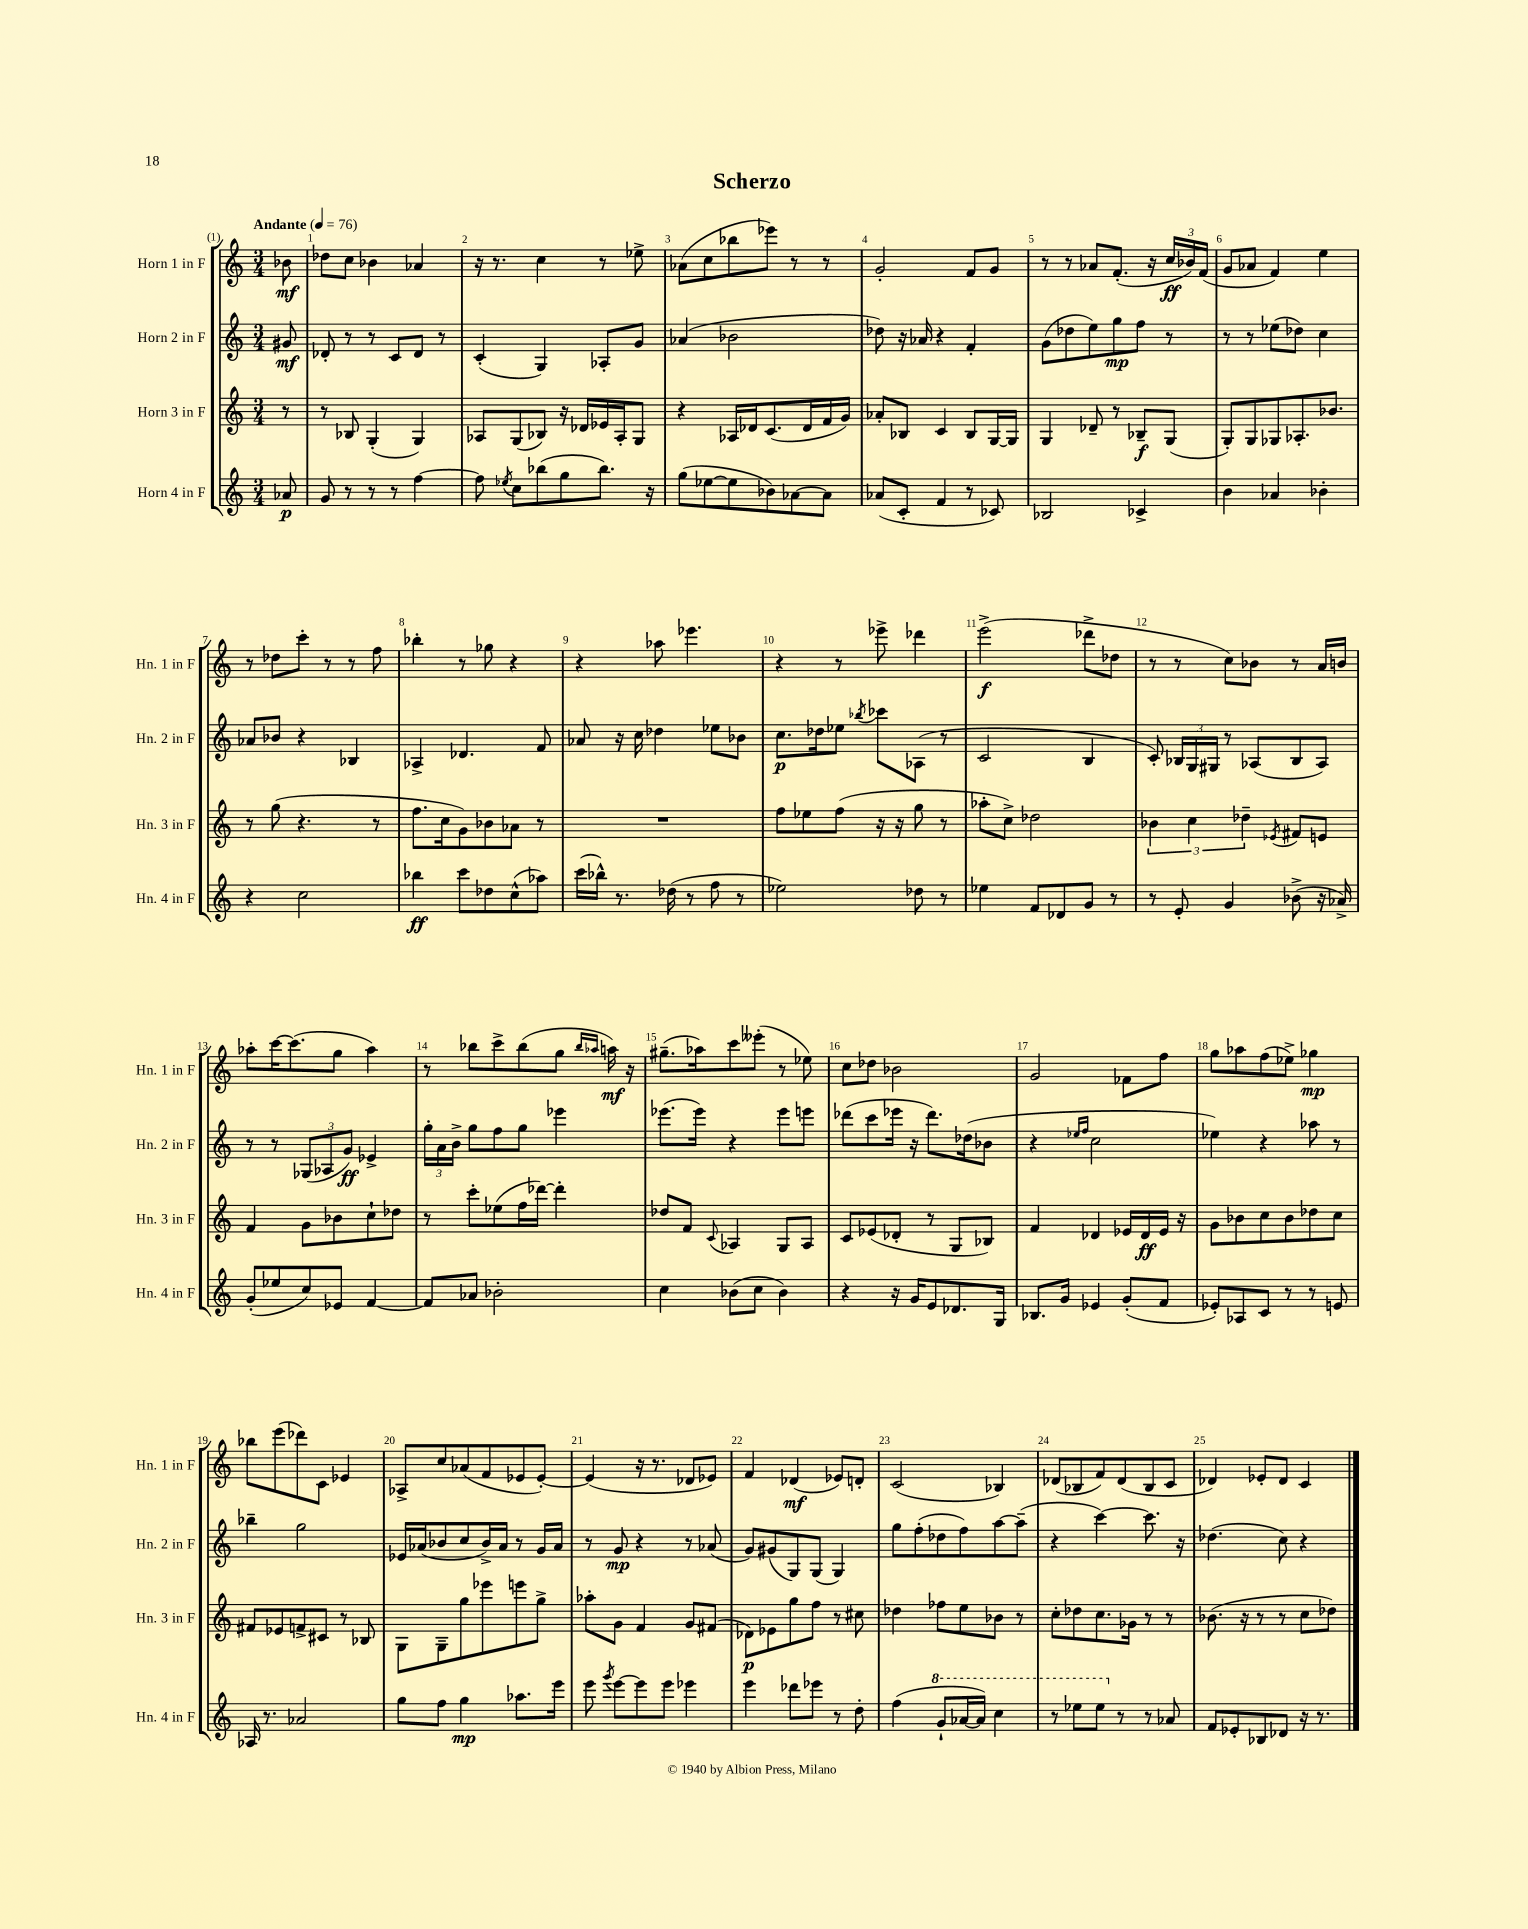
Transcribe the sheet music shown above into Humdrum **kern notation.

**kern	**kern	**kern	**kern
*staff4	*staff3	*staff2	*staff1
*clefG2	*clefG2	*clefG2	*clefG2
*k[]	*k[]	*k[]	*k[]
*M3/4	*M3/4	*M3/4	*M3/4
*MM76	*MM76	*MM76	*MM76
8a-	8r	8g#	8b-
=	=	=	=
8g	8r	8d-'	8dd-
8r	8B-	8r	8cc
8r	(4G'	8r	4b-
8r	.	8c	.
[4ff	4G)	8d-	4a-
.	.	8r	.
=	=	=	=
8ff]	8A-	(4c'	16r
.	.	.	8.r
8qee-	.	.	.
8cc	(8G	.	.
(8bb-	8B-)	4G)	4cc
8gg	16r	.	.
.	16d-	.	.
8.bb-)	16e-	8A-'	8r
.	16A-'	.	.
.	8G	8g	8ee-^
16r	.	.	.
=	=	=	=
(8gg	4r	(4a-	(8a-
[8ee-	.	.	8cc
8ee-]	16A-	2b-	8bb-
.	16d-	.	.
8b-)	(8.c	.	8eee-)
[8a-	.	.	8r
.	16d-	.	.
8a-]	16f	.	8r
.	16g)	.	.
=	=	=	=
(8a-	8a-'	8dd-)	2g'
8c'	8B-	16r	.
.	.	16a-	.
4f	4c	4r	.
8r	8B-	4f'	8f
8c-)	[16G	.	8g
.	16G]	.	.
=	=	=	=
2B-	4G	(8g	8r
.	.	8dd-	8r
.	8d-~	8ee)	8a-
.	8r	8gg	(8.f'
4c-^	8B-~	8ff	.
.	.	.	16r
.	(8G	8r	24cc
.	.	.	24b-)
.	.	.	(24f
=	=	=	=
4b	8G')	8r	8g
.	8G	8r	8a-
4a-	8G-	(8ee-	4f)
.	8.A-'	8dd-)	.
4b-'	.	4cc	4ee
.	8.b-	.	.
=	=	=	=
4r	8r	8a-	8r
.	(8gg	8b-	8dd-
2cc	4.r	4r	8ccc'
.	.	.	8r
.	.	4B-	8r
.	8r	.	8ff
=	=	=	=
4bb-	8.ff	4A-^	4bb-'
.	16cc	.	.
8ccc	8g)	4.d-	8r
8dd-	8b-	.	8gg-
(8cc^^	8a-	.	4r
8aa-)	8r	8f	.
=	=	=	=
(16ccc	2.r	8a-	4r
16bb-^^)	.	.	.
8.r	.	16r	.
.	.	16cc	.
.	.	4dd-	8aa-
(16dd-	.	.	.
8r	.	.	4.eee-
8ff	.	8ee-	.
8r	.	8b-	.
=	=	=	=
2ee-)	8ff	8.cc	4r
.	8ee-	.	.
.	.	16dd-	.
.	(8ff	8ee-	8r
.	.	8qbb-	.
.	16r	8ccc-	8eee-^
.	16r	.	.
8dd-	8gg	(8A-	4ddd-
8r	8r	8r	.
=	=	=	=
4ee-	8aa-'	2c	(2eee^
.	8cc^)	.	.
8f	2dd-	.	.
8d-	.	.	.
8g	.	4B	8ddd-^
8r	.	.	8dd-
=	=	=	=
8r	6b-	8c')	8r
8e'	.	24B-	8r
.	6cc	24G	.
.	.	24G#	.
4g	.	8r	8cc)
.	6dd-~	.	.
.	.	(8A-	8b-
.	8qe-	.	.
(8b-^	8f#	8B-	8r
16r	8e	8A-)	16a
16a-^)	.	.	16b
=	=	=	=
(8g'	4f	8r	8aa-'
8ee-	.	8r	[16ccc
.	.	.	(8.ccc]
8cc)	8g	(12G-	.
.	.	12A-	.
8e-	8b-	.	8gg
.	.	12g)	.
[4f	8cc`	4e-^	4aa-)
.	8dd-	.	.
=	=	=	=
8f]	8r	24gg'	8r
.	.	24a	.
.	.	24b^	.
8a-	8ccc'	8gg	8bb-
2b-'	(8ee-	8ff	8ccc^
.	16ff	8gg	(8bb-
.	[16ddd-)	.	.
.	4ddd-']	4eee-	8gg
.	.	.	16qqbb-
.	.	.	16qqaa-
.	.	.	16aa)
.	.	.	16r
=	=	=	=
4cc	8dd-	(8.eee-	(8.gg#~
.	8f	.	.
.	.	16eee-)	16aa-)
.	8qqc	.	.
(8b-	4A-	4r	8ccc
8cc	.	.	(8eee--'
4b-)	8G	8eee-	8r
.	8A-	8eee	8ee-)
=	=	=	=
4r	8c	(8ddd-	8cc
.	(8e-	8ccc	8dd-
16r	8d-'	16eee-	2b-
16g	.	16r	.
8e	8r	8.ddd-)	.
8.d-	8G	.	.
.	.	(16dd-	.
.	8B-)	8b-	.
16G	.	.	.
=	=	=	=
8.B-	4f	4r	2g
16g	.	.	.
.	.	16qqee-	.
.	.	16qqff	.
4e-	4d-	2cc	.
(8g'	16e-	.	8f-
.	16d-	.	.
8f	16e-	.	8ff
.	16r	.	.
=	=	=	=
8e-')	8g	4ee-)	8gg
8A-	8b-	.	8aa-
8c	8cc	4r	(8ff
8r	8b-	.	8ee-^)
8r	8dd-	8aa-	4gg-
8e	8cc	8r	.
=	=	=	=
16A-	8f#	4bb-~	8bb-
8.r	.	.	.
.	8e-	.	(8eee
2a-	8f^	2gg	8ddd-)
.	8c#	.	8c
.	8r	.	4e-
.	8B-	.	.
=	=	=	=
8gg	8G	16e-	8A-^
.	.	(16a-	.
8ff	8G~	8b-	8cc
4gg	8gg	8cc	(8a-
.	8eee-	16b-^)	8f
.	.	16a-	.
8.aa-	8eee	8r	8e-
.	8gg^	16g	[8e-')
16eee	.	16a-	.
=	=	=	=
8eee	8aa-'	8r	(4e-]
8qggg	.	.	.
[8eee	8g	8g	.
8eee]	4f	4r	16r
.	.	.	8.r
8eee	.	.	.
4eee-	8g	8r	8d-
.	(8f#	(8a-	8e-)
=	=	=	=
4eee	8d-)	8g)	4f
.	8e-	(8g#	.
8ddd-	8gg	8G)	(4d-
8eee-	8ff	(8G	.
8r	8r	4G)	8e-)
8dd'	8cc#	.	8d'
=	=	=	=
(4ff	4dd-	8gg	(2c
.	.	(8ff'	.
8gg`	8ff-	8dd-	.
[16aa-	8ee	8ff)	.
16aa-])	.	.	.
4ccc	8b-	[8aa	4B-)
.	8r	(8aa~]	.
=	=	=	=
8r	8cc'	4r	(8d-
8eee-	8dd-	.	8B-
8eee-	8.cc	[4ccc)	8f)
8r	.	.	(8d-
.	16g-	.	.
8r	8r	8.ccc]	8B-
8a-	8r	.	8c
.	.	16r	.
=	=	=	=
8f	(8.b-	(4.dd-	4d-)
8e-'	.	.	.
.	16r	.	.
8B-	8r	.	8e-'
8d-	8r	8cc)	8d-
16r	8cc	4r	4c
8.r	.	.	.
.	8dd-)	.	.
==	==	==	==
*-	*-	*-	*-
